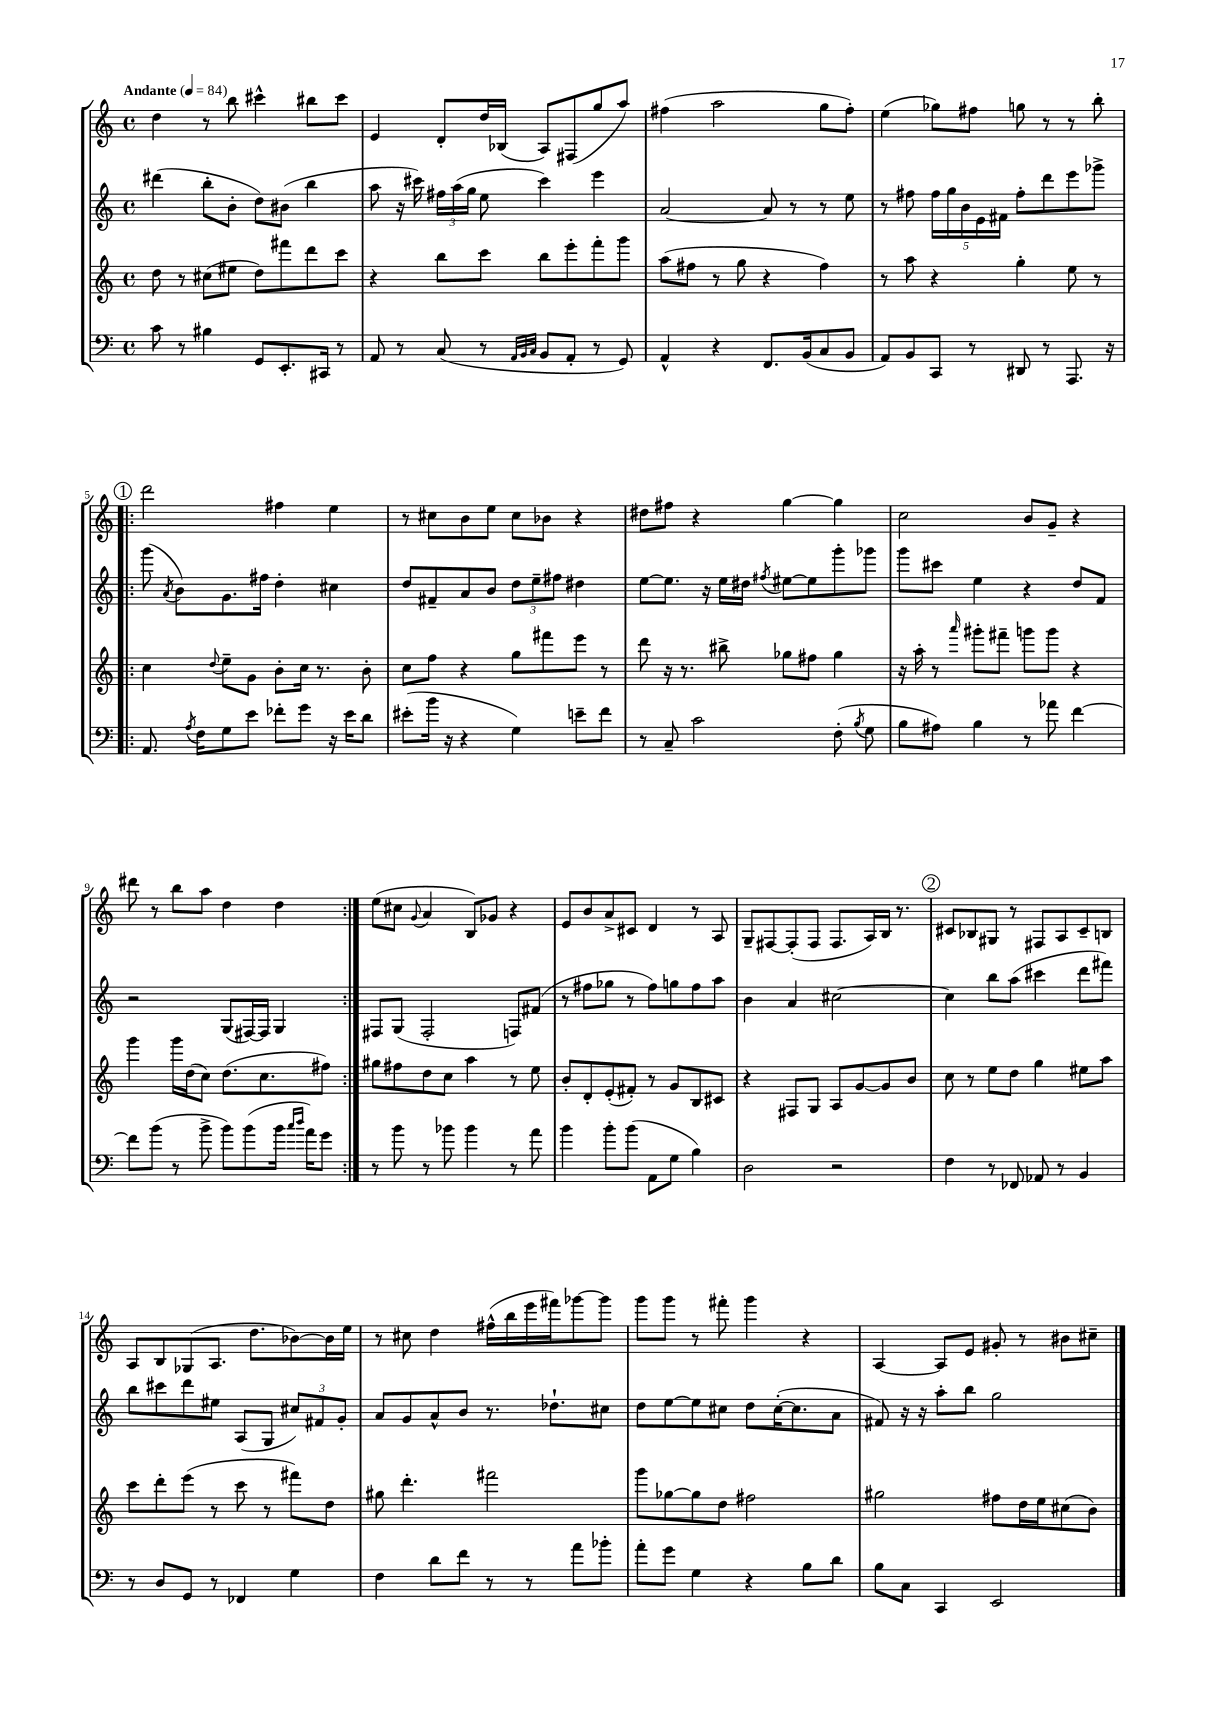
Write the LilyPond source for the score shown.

<<
\new StaffGroup <<
\new Staff = "s0" {
    \clef treble \key c \major \defaultTimeSignature \time 4/4 \tempo "Andante" 4 = 84
    \autoBeamOff d''4 r8 b''8 cis'''4-^ bis''8[ cis'''8] |
    e'4 d'8[-. d''16 bes16]( a8[) fis8( g''8 a''8]) |
    fis''4( a''2 g''8[ fis''8]-.) |
    e''4( ges''8[) fis''8] g''8 r8 r8 b''8-. |
    \repeat volta 2 { \mark \markup { \circle "1" } d'''2 fis''4 e''4 |
    r8 cis''8[ b'8 e''8] cis''8[ bes'8] r4 |
    dis''8[ fis''8] r4 g''4~ g''4 |
    c''2 b'8[ g'8]-- r4 |
    dis'''8 r8 b''8[ a''8] d''4 d''4 | }
    e''8[( cis''8] \appoggiatura { g'8 } a'4 b8[) ges'8] r4 |
    e'8[ b'8 a'8-> cis'8] d'4 r8 a8 |
    g8[-- fis8~ fis8-.( fis8] fis8.[ a16) b16] r8. |
    \mark \markup { \circle "2" } cis'8[ bes8 gis8] r8 fis8[ a8 cis'8-- b8] |
    a8[ b8 ges8( a8.] d''8.[ bes'8~) bes'16 e''16] |
    r8 cis''8 d''4 fis''16[-^( b''16 e'''16 fis'''16) ges'''8~ ges'''8] |
    g'''8[ g'''8] r8 fis'''8-. g'''4 r4 |
    a4~ a8[ e'8] gis'8-. r8 bis'8[ cis''8]-- \bar "|." |
}
\new Staff = "s1" {
    \clef treble \key c \major \defaultTimeSignature \time 4/4
    \autoBeamOff dis'''4( b''8[-. b'8]-. d''8[) bis'8]( b''4 |
    a''8 r16 cis'''16) \tuplet 3/2 { fis''16[ a''16( g''16] } e''8 cis'''4) e'''4 |
    a'2~ a'8 r8 r8 e''8 |
    r8 fis''8 \tuplet 5/4 { fis''16[ g''16 b'16 e'16 fis'16] } fis''8[-. d'''8 e'''8 ges'''8]-> |
    \repeat volta 2 { \mark \markup { \circle "1" } g'''8( \acciaccatura { a'8 } b'8[) g'8. fis''16] d''4-. cis''4 |
    d''8[ fis'8-- a'8 b'8] \tuplet 3/2 { d''8[ e''8-- fis''8] } dis''4 |
    e''8[~ e''8.] r16 e''16[ dis''16] \acciaccatura { fis''8 } eis''8[~ eis''8 g'''8-. ges'''8] |
    g'''8[ cis'''8] e''4 r4 d''8[ f'8] |
    r2 g8[( fis16~) fis16] g4 | }
    fis8[ g8]( fis2-. f8[) fis'8]( |
    r8 fis''8[ ges''8] r8 fis''8[) g''8 fis''8 a''8] |
    b'4 a'4 cis''2~ |
    \mark \markup { \circle "2" } cis''4 b''8[ a''8]( cis'''4 d'''8[ fis'''8]) |
    b''8[ cis'''8 d'''8 eis''8] a8[( g8] \tuplet 3/2 { cis''8[) fis'8 g'8]-. } |
    a'8[ g'8 a'8-^ b'8] r8. des''8.[-! cis''8] |
    d''8[ e''8~ e''8 cis''8] d''8[ cis''16~-.( cis''8. a'8] |
    fis'8) r16 r16 a''8[-. b''8] g''2 \bar "|." |
}
\new Staff = "s2" {
    \clef treble \key c \major \defaultTimeSignature \time 4/4
    \autoBeamOff d''8 r8 cis''8[( eis''8] d''8[) fis'''8 d'''8 c'''8] |
    r4 b''8[ c'''8] b''8[ e'''8-. f'''8-. g'''8] |
    a''8[( fis''8] r8 g''8 r4 fis''4) |
    r8 a''8 r4 g''4-. e''8 r8 |
    \repeat volta 2 { \mark \markup { \circle "1" } c''4 \appoggiatura { d''8 } e''8[-- g'8] b'8[-. c''16] r8. b'8-. |
    c''8[ f''8] r4 g''8[ fis'''8 e'''8] r8 |
    d'''8 r16 r8. bis''8-> ges''8[ fis''8] ges''4 |
    r16 a''16-. r8 \grace { a'''16 } gis'''8[-. fis'''8]-- g'''8[ g'''8] r4 |
    g'''4 g'''16[ d''16( c''8]) d''8.[( c''8. fis''8]) | }
    gis''8[ fis''8 d''8 c''8] a''4 r8 e''8 |
    b'8[-. d'8-. e'8-.( fis'8]-.) r8 g'8[ b8 cis'8] |
    r4 fis8[ g8] a8[ g'8~ g'8 b'8] |
    \mark \markup { \circle "2" } c''8 r8 e''8[ d''8] g''4 eis''8[ a''8] |
    c'''8[ d'''8-. e'''8]( r8 c'''8 r8 fis'''8[) d''8] |
    gis''8 d'''4.-. fis'''2 |
    g'''8[ ges''8~ ges''8 d''8] fis''2 |
    gis''2 fis''8[ d''16 e''16 cis''8( b'8]) \bar "|." |
}
\new Staff = "s3" {
    \clef bass \key c \major \defaultTimeSignature \time 4/4
    \autoBeamOff c'8 r8 bis4 g,8[ e,8.-. cis,16] r8 |
    a,8 r8 c8( r8 \grace { a,32[ b,32 c32] } b,8[ a,8]-. r8 g,8) |
    a,4-^ r4 f,8.[ b,16( c8 b,8] |
    a,8[) b,8 c,8] r8 dis,8 r8 a,,8. r16 |
    \repeat volta 2 { \mark \markup { \circle "1" } a,8. \acciaccatura { a8 } f16[ g8 e'8] fes'8[-. g'8] r16 e'16[ d'8] |
    eis'8[-.( b'16] r16 r4 g4) e'8[-- f'8] |
    r8 c8-- c'2 f8-.( \acciaccatura { b8 } g8 |
    b8[ ais8]) b4 r8 aes'8 f'4~ |
    f'8[ b'8]( r8 b'8-> b'8[) b'8( b'16] \grace { c''16[ d''16] } a'16[) g'8] | }
    r8 b'8 r8 bes'8 bes'4 r8 a'8 |
    b'4 b'8[-. b'8]( a,8[ g8] b4) |
    d2 r2 |
    \mark \markup { \circle "2" } f4 r8 fes,8 aes,8 r8 b,4 |
    r8 d8[ g,8] r8 fes,4 g4 |
    f4 d'8[ f'8] r8 r8 a'8[ bes'8]-. |
    a'8[-. g'8] g4 r4 b8[ d'8] |
    b8[ c8] c,4 e,2 \bar "|." |
}
>>
>>
